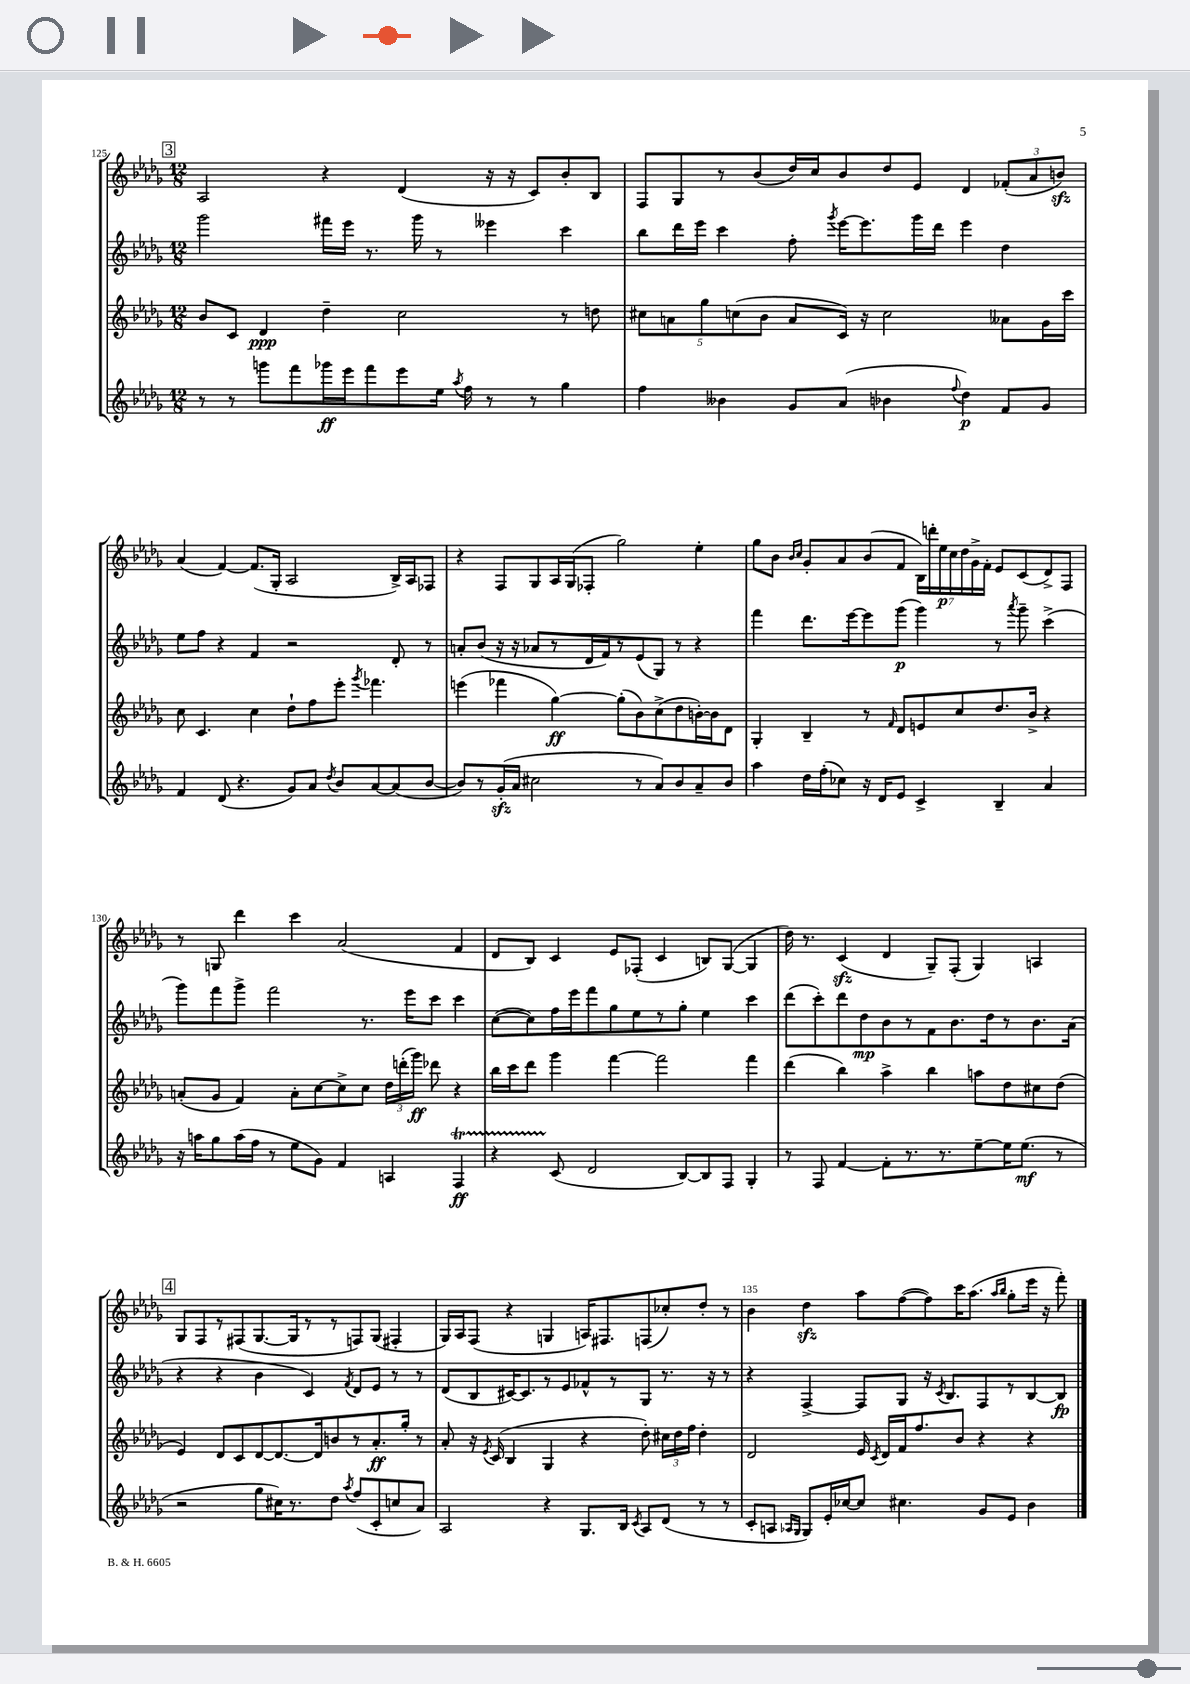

**kern	**kern	**kern	**kern
*staff4	*staff3	*staff2	*staff1
*clefG2	*clefG2	*clefG2	*clefG2
*k[b-e-a-d-g-]	*k[b-e-a-d-g-]	*k[b-e-a-d-g-]	*k[b-e-a-d-g-]
*M12/8	*M12/8	*M12/8	*M12/8
8r	8b-/L	2ggg-\	2A-/
8r	8c/J	.	.
8ggg\L	4d-/	.	.
8fff\	.	.	.
16ggg-\L	4dd-~\	16fff#\LL	4r
16eee-\J	.	16eee-\JJ	.
8fff\	.	8.r	.
8eee-\	2cc\	.	(4d-/
.	.	16ggg-\	.
16ee-\Jk	.	8r	.
8qaa-/	.	.	.
16ff\	.	.	.
8r	.	4eee--\	16r
.	.	.	16r
8r	.	.	8c/L)
4gg-\	8r	4ccc\	8b-'/
.	8dd\	.	8B-/J
=	=	=	=
4ff\	10cc#\L	8bb-\L	8F/L
.	10a\	.	.
.	.	16ddd-\L	8G-/
.	.	16eee-\JJ	.
.	10gg-\	.	.
4b--\	.	4ccc\	8r
.	(10cc\	.	.
.	.	.	(8b-/
.	10b-\J	.	.
8g-/L	8a/L	8ff'\	16dd-/L)
.	.	.	16cc/J
.	.	8qggg-/	.
(8a-/J	16c/Jk)	[16eee-\LK	8b-/
.	16r	8.eee-\]	.
4b-\	2cc\	.	8dd-/
.	.	16ggg-\L	8e-/J
.	.	16ddd-\JJ	.
8qqff/	.	.	.
4dd-\)	.	4eee-\	4d-/
8f/L	8a--\L	4dd-\	(12f-'/L
.	.	.	12a-/
8g-/J	16g-\L	.	.
.	.	.	12b/J)
.	16ccc\JJ	.	.
=	=	=	=
4f/	8cc\	8ee-\L	(4a-/
.	4.c/	8ff\J	.
(8d-/	.	4r	[4f/)
4.r	.	.	.
.	4cc\	4f/	(8.f/]L
.	.	.	16G-'/Jk
8g-/L)	8dd-`\L	2r	2A-/
8a-/J	8ff\	.	.
8qdd-/	.	.	.
8b-/L	8eee-'\J	.	.
.	8qggg-/	.	.
[8a-/	4.fff-\	.	.
(8a-/]	.	8d-'/	16B-^/LL)
.	.	.	16A-/J
[8b-/J	.	8r	8F-/J
=	=	=	=
8b-/]L)	(4eee\	8a'/L	4r
8r	.	(8b-/J	.
(16g-'/L	4fff-\	16r	8F/L
16a-/JJ	.	16r	.
2cc#\	.	8a-/L	8G-/
.	[4gg-\)	8r	16A-/L
.	.	.	(16G-/J
.	.	16d-/L	8F-'/J
.	.	16f/J)	.
.	(8gg-'\]L	8r	2gg-\)
8r	8b-\)	(8e-/	.
8a-/L)	(8cc^\	8G-/J)	.
8b-/	8dd-\	8r	.
8a-~/	[16b'\L)	4r	4ee-'\
.	16b\]J	.	.
8b-/J	8d-\J	.	.
=	=	=	=
4aa-\	4G-'/	4fff\	8gg-\L
.	.	.	8b-\J
.	.	.	16qqb-/LL
.	.	.	16qqcc/JJ
16dd-\LL	4B-~/	8.ddd-\L	8g-'/L
(16ff'\J	.	.	.
8cc-\J)	.	.	8a-/
.	.	[16eee-\k	.
16r	8r	8eee-\]	(8b-/
16d-/LK	.	.	.
.	16qqf/	.	.
8e-/J	8d-/L	(8ggg-\J	8f/J
4c^/	8e/	4ggg-\)	28B-\LL)
.	.	.	28ddd'\
.	.	.	28ee-\
.	.	.	28cc\
.	8cc/	.	.
.	.	.	28dd-\
.	.	.	28g-^\
.	.	.	28f'\JJ
4B-~/	8.dd-/	8r	8e-/L
.	.	8qaaa-/	.
.	.	8ggg-~\	(8c/
.	16b-^/Jk	.	.
4a-/	4r	(4ccc^\	8d-^/)
.	.	.	8F/J
=	=	=	=
16r	(8a'/L	8ggg-\L)	8r
16aa\LK	.	.	.
8gg-\	8g-/J	8fff\	8G/
(16aa\L	4f/)	8ggg-^\J	4ddd-\
16ff\JJ	.	.	.
8r	.	2fff\	.
8ee-\L	8a'\L	.	4ccc\
8g-\J)	[8cc\	.	.
4f/	8cc^\]	.	(2a-/
.	8cc\J	8.r	.
4A/	24dd-\LL	.	.
.	(24ddd'\	.	.
.	.	16eee-\LK	.
.	24ggg-\JJ)	.	.
.	8ddd-\	8ccc\J	.
4F/	4r	4ccc\	4f/
=	=	=	=
4r	16bb-\LL	([8cc\L	8d-/L
.	16ccc\J	.	.
.	8ddd-\J	8cc\])	8B-/J)
(8c/	4ggg-\	16ff\L	4c/
.	.	16eee-\J	.
2d-/	.	8fff\	.
.	[4fff\	8gg-\	8e-/L
.	.	8ee-\	(8F-'/J
.	2fff\]	8r	4c/
[8B-/L)	.	8gg-'\J	.
8B-/]	.	4ee-\	8B/L)
8F/J	.	.	([8G-/J
4G-'/	4fff\	4ccc\	4G-/]
=	=	=	=
8r	(4ddd-\	(8ddd-\L	16dd-\)
.	.	.	8.r
8F/	.	8ccc'\)	.
[4f/	4bb-\)	8ddd-\	(4c/
.	.	8dd-\	.
8f'\]L	4aa-^\	8b-\	4d-/
8.r	.	8r	.
.	4bb-\	8f\	8G-~/L)
8.r	.	.	.
.	.	8.b-\	(8F'/J
[8ee-~\	8aa\L	.	4G-/)
.	.	16dd-\k	.
16ee-\]K	8dd-\	8r	.
(8.ee-\J	.	.	.
.	8cc#\	8.b-\	4A/
8r	(8dd-\J	.	.
.	.	(16a-\Jk	.
=	=	=	=
2r	4e-/)	4r	8G-/L
.	.	.	8F/
.	8d-/L	4r	8r
.	8c/	.	(8F#/
8gg-\L	[8d-/	4b-\	[8.G-/
16cc#\K)	8.d-/_	.	.
8.r	.	.	16G-/]k
.	.	4c/)	8r
.	16d-/]k	.	.
8dd-\J	8b/	.	8r
8qaa-/	.	8qf/	.
(8ff/L	8r	8d-/L	8F/)
8c'/	8.a-'/	8e-/J	(8G-/J
8cc/	.	8r	4F#'/
.	16gg-'/Jk	.	.
8a-/J)	8r	8r	.
=	=	=	=
2A-/	8a-'/	(8d-/L	16G-/LL)
.	.	.	16A-/J
.	16r	8B-/	(8F/J
.	8qe-/	.	.
.	(16c/	.	.
.	4B-/	[16c#/K)	4r
.	.	8.c#/]	.
4r	4G-/	8r	4G/
.	.	8e-/	.
8.G-/L	4r	8f-^^/	16A/LK)
.	.	.	8.F#/
.	.	8r	.
16B-/Jk	.	.	.
8qc/	.	.	.
8A-/L	8dd-'\)	8G-/J	(8F/
(8d-/J	24cc#\LL	8.r	8cc-'/)
.	24dd-\	.	.
.	24ff\JJ	.	.
8r	4dd-'\	.	8dd-'/J
.	.	16r	.
8r	.	8r	8r
=	=	=	=
8c'/L	2d-/	4r	4b-\
8A/J	.	.	.
16qqA-/LL	.	.	.
16qqG-/JJ	.	.	.
8G-/L)	.	[4F^/	4dd-\
16e-'/L	.	.	.
[16cc-/J	.	.	.
8cc-/]J	16e-/	8F/]L	8aa-\L
.	8qc/	.	.
.	16d-/LL	.	.
4.cc#\	16f/J	8G-/J	([8ff\
.	8.ff/	.	.
.	.	16r	8ff\])
.	.	8qc/	.
.	.	8.B-/L	.
.	8b-/J	.	16ccc\K
.	.	.	(8.aa-\J
8g-/L	4r	8F/	.
.	.	.	16qqaa-/LL
.	.	.	16qqbb-/JJ
8e-/J	.	8r	8gg-'\L
4b-\	4r	[8B-/	16eee-\Jk
.	.	.	16r
.	.	8B-/]J	8fff'\)
==	==	==	==
*-	*-	*-	*-
